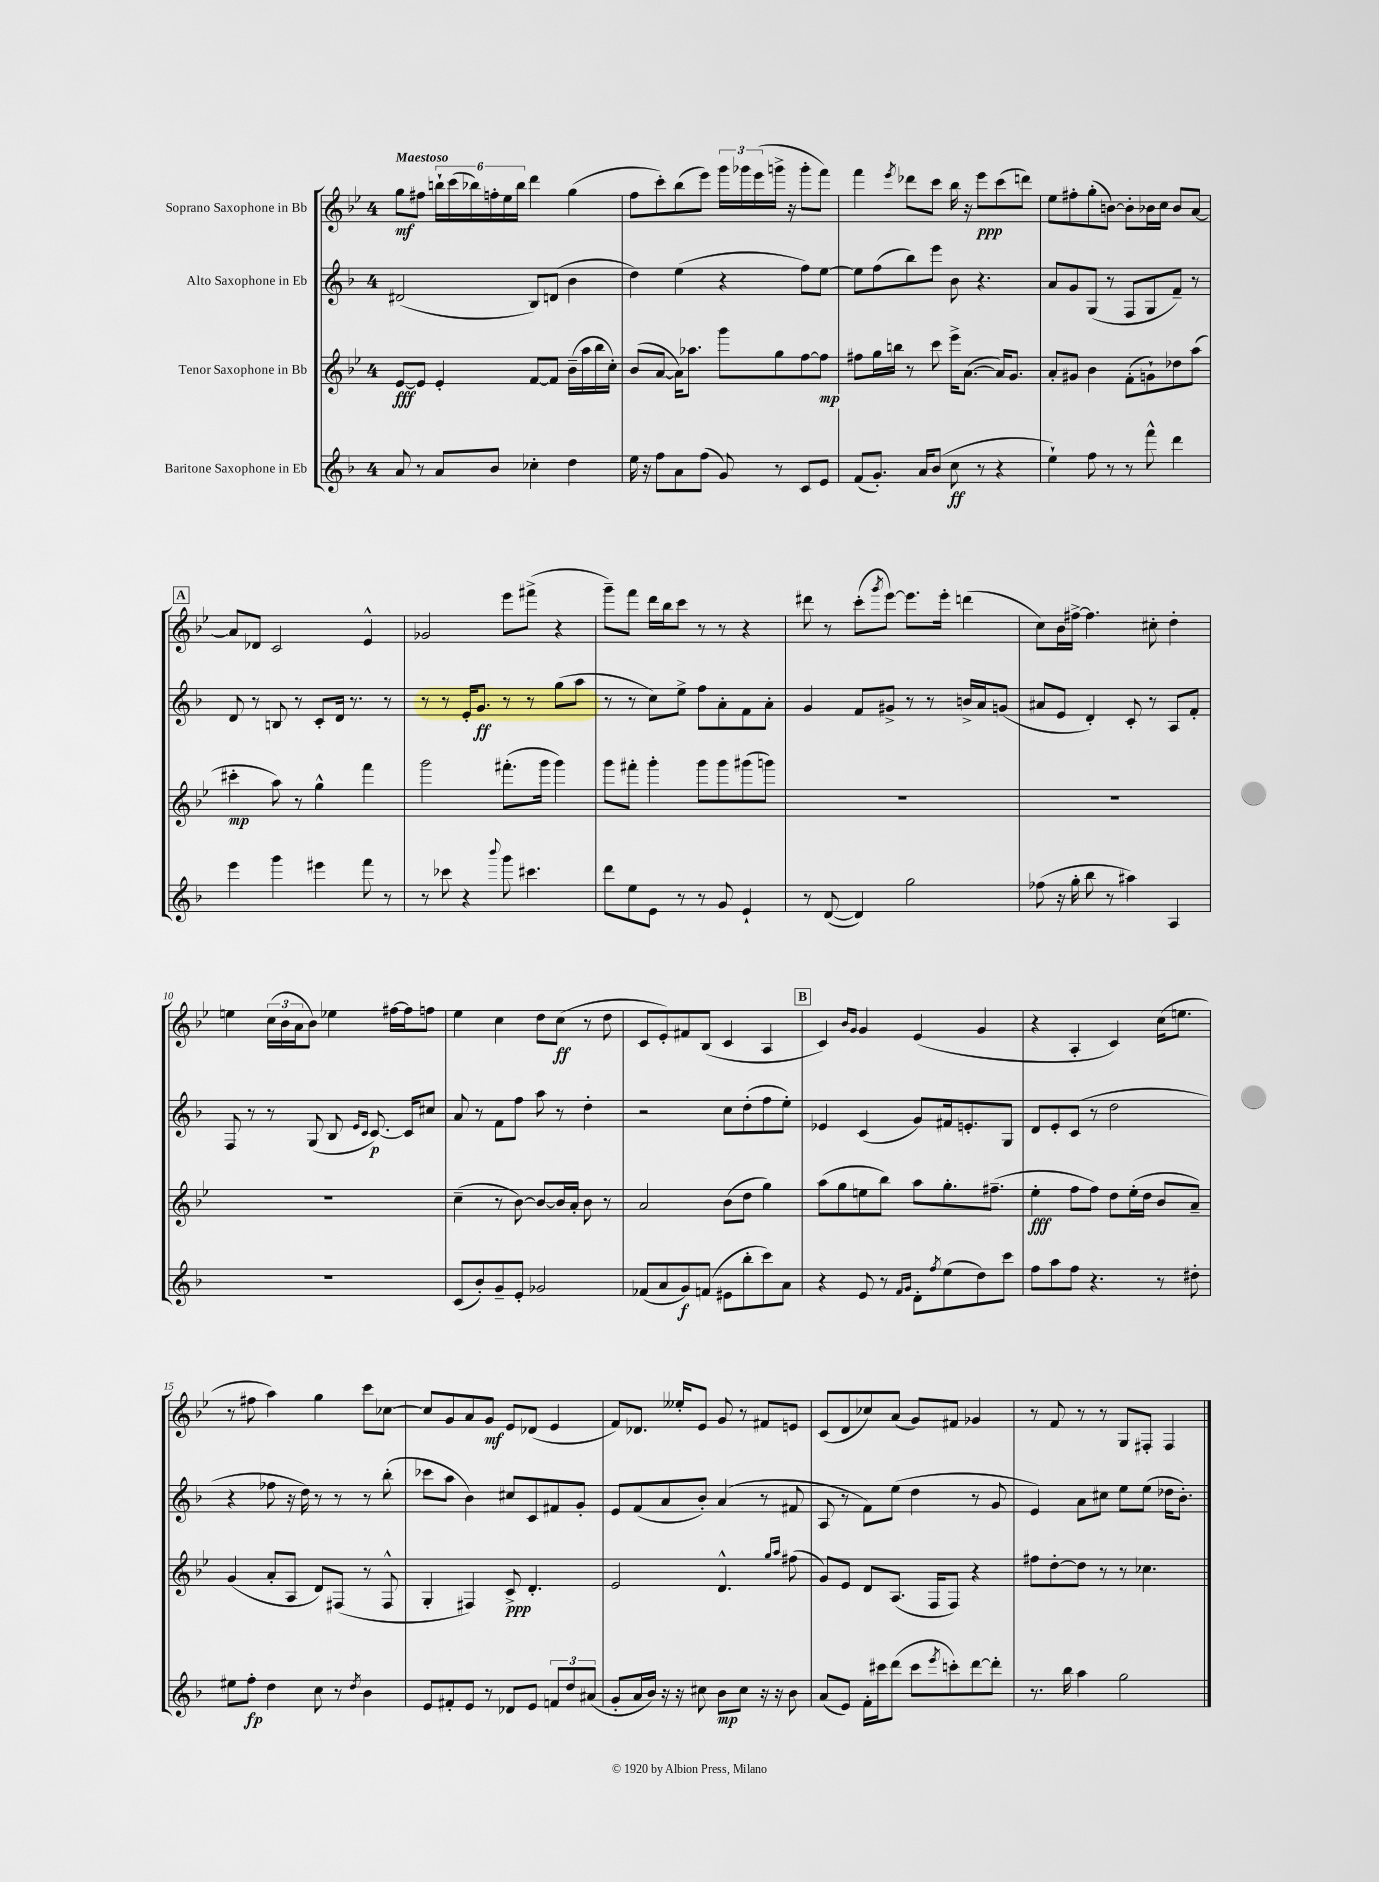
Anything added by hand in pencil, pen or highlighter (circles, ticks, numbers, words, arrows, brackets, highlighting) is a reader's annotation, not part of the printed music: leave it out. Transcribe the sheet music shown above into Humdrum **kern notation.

**kern	**dynam	**kern	**dynam	**kern	**dynam	**kern	**dynam
*part4	*part4	*part3	*part3	*part2	*part2	*part1	*part1
*staff4	*staff4	*staff3	*staff3	*staff2	*staff2	*staff1	*staff1
*I"Baritone Saxophone in Eb	*	*I"Tenor Saxophone in Bb	*	*I"Alto Saxophone in Eb	*	*I"Soprano Saxophone in Bb	*
*clefG2	*	*clefG2	*	*clefG2	*	*clefG2	*
*k[b-]	*	*k[b-e-]	*	*k[b-]	*	*k[b-e-]	*
*M4/4	*	*M4/4	*	*M4/4	*	*M4/4	*
=1	=1	=1	=1	=1	=1	=1	=1
!	!	!	!	!	!	!LO:TX:a:B:t=Maestoso	!
8a/	.	[8e-/L	fff	(2d#X/	.	8gg\L	mf
8r	.	8e-/J]	.	.	.	8ff#X\J	.
8a/L	.	4e-'/	.	.	.	24bbn`\LL	.
.	.	.	.	.	.	(24ccc\	.
.	.	.	.	.	.	24bb-X\)	.
8b-/J	.	.	.	.	.	24ffn'\	.
.	.	.	.	.	.	24ee-\	.
.	.	.	.	.	.	24bb-\JJ	.
4cc-X'\	.	[8f/L	.	8B-/L)	.	4ddd\	.
.	.	8f/J]	.	(8dn/J	.	.	.
4dd\	.	(16b-~\LL	.	4b-\	.	(4gg\	.
.	.	16aa\	.	.	.	.	.
.	.	16bb-\	.	.	.	.	.
.	.	16cc'\JJ)	.	.	.	.	.
=2	=2	=2	=2	=2	=2	=2	=2
16ee\	.	(8b-/L	.	4dd\)	.	8ff\L	.
16r	.	.	.	.	.	.	.
8ff\L	.	[8a/J	.	.	.	8ccc'\)	.
8a\	.	16a\KL])	.	(4ee\	.	(8bb-\	.
.	.	8.aa-X\J	.	.	.	.	.
(8ff\J	.	.	.	.	.	8eee-\J)	.
8g/)	.	8ggg\L	.	4r	.	24ggg\LL	.
.	.	.	.	.	.	24ggg-X\	.
.	.	.	.	.	.	(24eee-\	.
8r	.	8gg\	.	.	.	16gggn^\JJ	.
.	.	.	.	.	.	16r	.
8c/L	.	[8ff\	.	8ff\L)	.	8ggg'\L	.
8e/J	.	8ff\J]	mp	[8ee\J	.	8fff\J)	.
=3	=3	=3	=3	=3	=3	=3	=3
(8f/L	.	8ff#X\L	.	8ee\L]	.	4fff\	.
8.g'/J)	.	16gg\L	.	(8ff\	.	.	.
.	.	16bbn\JJ	.	.	.	.	.
.	.	.	.	.	.	8qeee-/	.
.	.	8r	.	8bb-\)	.	8ddd-X\L	.
16a/KL	.	.	.	.	.	.	.
(8b-/J	.	8ccc\	.	8eee\J	.	8ccc\J	.
8cc\	ff	16eee-^\KL	.	8b-\	.	16bb-\	.
.	.	([8.a\J	.	.	.	16r	.
8r	.	.	.	4.r	.	8eee-\L	ppp
4r	.	16a/KL])	.	.	.	(8ccc\	.
.	.	8.g/J	.	.	.	.	.
.	.	.	.	.	.	8dddn\J)	.
=4	=4	=4	=4	=4	=4	=4	=4
4ee`\)	.	8a'/L	.	8a/L	.	8ee-\L	.
.	.	8g#X/J	.	8g/	.	8ff#X'\	.
8ff\	.	4b-\	.	(8G/J	.	(8gg'\	.
8r	.	.	.	8r	.	[8bn\J)	.
8r	.	(8f'\L	.	8F/L	.	8b'\L]	.
8fff^^\	.	8gn`\)	.	8G/	.	16b-X\L	.
.	.	.	.	.	.	16cc\JJ	.
4ddd\	.	8dd-X\	.	8f~/J)	.	8b-/L	.
.	.	(8aa\J	.	8r	.	[8a/J	.
!!LO:LB:g=z
!!LO:REH:place=s1:t=A
=5	=5	=5	=5	=5	=5	=5	=5
4eee\	.	4ccc#X'\	mp	8d/	.	8a/L]	.
.	.	.	.	8r	.	8d-X/J	.
4ggg\	.	8aa\)	.	8Bn/	.	2c/	.
.	.	8r	.	8r	.	.	.
4eee#X\	.	4gg^^\	.	8c'/L	.	.	.
.	.	.	.	16d/Jk	.	.	.
.	.	.	.	8.r	.	.	.
8fff\	.	4fff\	.	.	.	4e-^^/	.
8r	.	.	.	8r	.	.	.
=6	=6	=6	=6	=6	=6	=6	=6
8r	.	2ggg\	.	8r	.	2g-X/	.
8ccc-X\	.	.	.	8r	.	.	.
4r	.	.	.	16e'/KL	.	.	.
.	.	.	.	8.g/J	ff	.	.
8qqbbb-/	.	.	.	.	.	.	.
8ggg\	.	(8.fff#X'\L	.	8r	.	8eee-\L	.
4.ccc#X\	.	.	.	8r	.	(8fff#X^\J	.
.	.	16ggg\Jk	.	.	.	.	.
.	.	4ggg\)	.	(8gg\L	.	4r	.
.	.	.	.	8aa\J	.	.	.
=7	=7	=7	=7	=7	=7	=7	=7
8ddd\L	.	8ggg\L	.	8r	.	8ggg~\L)	.
8ee\	.	8fff#X'\J	.	8r	.	8fff\J	.
8e\J	.	4ggg'\	.	8cc\L)	.	16ddd\LL	.
.	.	.	.	.	.	16bb-\J	.
8r	.	.	.	8ee^\J	.	8ccc\J	.
8r	.	8ggg\L	.	8ff\L	.	8r	.
8g/	.	8ggg\	.	8a'\	.	8r	.
4e`/	.	(8ggg#X\	.	8f\	.	4r	.
.	.	8gggn\J)	.	8a'\J	.	.	.
=8	=8	=8	=8	=8	=8	=8	=8
8r	.	1r	.	4g/	.	8ddd#X\	.
([8d/	.	.	.	.	.	8r	.
4d/])	.	.	.	8f/L	.	(8ccc'\L	.
.	.	.	.	.	.	8qggg/	.
.	.	.	.	8g#X^/J	.	[8eee-\J)	.
2gg\	.	.	.	8r	.	8.eee-\L]	.
.	.	.	.	8r	.	.	.
.	.	.	.	.	.	16eee-'\Jk	.
.	.	.	.	16bn^/LL	.	(4dddn\	.
.	.	.	.	16a/J	.	.	.
.	.	.	.	(8gn/J	.	.	.
=9	=9	=9	=9	=9	=9	=9	=9
(8ff-X\	.	1r	.	8a#X/L	.	8cc\L)	.
16r	.	.	.	8e/J	.	16b-\L	.
16gg'\	.	.	.	.	.	[16ff#X^\JJ	.
8bb-\	.	.	.	4d'/)	.	4.ff#\]	.
8r	.	.	.	.	.	.	.
4aa#X\)	.	.	.	8c'/	.	.	.
.	.	.	.	8r	.	8cc#X'\	.
4A/	.	.	.	8A/L	.	4dd'\	.
.	.	.	.	8f'/J	.	.	.
!!LO:LB:g=z
=10	=10	=10	=10	=10	=10	=10	=10
1r	.	1r	.	8F/	.	4een\	.
.	.	.	.	8r	.	.	.
.	.	.	.	8r	.	(24cc\LL	.
.	.	.	.	.	.	24b-\	.
.	.	.	.	.	.	24a\J	.
.	.	.	.	(8G/	.	8b-\J)	.
.	.	.	.	8B-/	.	4ee-X\	.
.	.	.	.	16qqe/LL	.	.	.
.	.	.	.	16qqc/JJ	.	.	.
.	.	.	.	[8.c/)	p	.	.
.	.	.	.	.	.	[16ff#X\LL	.
.	.	.	.	16c/KL]	.	16ff#\J]	.
.	.	.	.	8cc#X/J	.	8ffn\J	.
=11	=11	=11	=11	=11	=11	=11	=11
(8c/L	.	(4cc~\	.	8a/	.	4ee-\	.
8b-'/)	.	.	.	8r	.	.	.
8g~/	.	8r	.	8f\L	.	4cc\	.
8e'/J	.	[8b-\)	.	8ff\J	.	.	.
2g-X/	.	8b-/L_	.	8aa\	.	8dd\L	.
.	.	16b-/L]	.	8r	.	(8cc\J	ff
.	.	16a'/JJ	.	.	.	.	.
.	.	8b-\	.	4dd'\	.	8r	.
.	.	8r	.	.	.	8dd\	.
=12	=12	=12	=12	=12	=12	=12	=12
(8f-X/L	.	2a/	.	2r	.	8c/L	.
8a/	.	.	.	.	.	8e-'/)	.
8g/)	f	.	.	.	.	8f#X/	.
(8fn/J	.	.	.	.	.	(8B-/J	.
8e#X\L	.	(8b-\L	.	8cc\L	.	4c/	.
8bb-'\	.	8dd\J	.	(8dd'\	.	.	.
8ccc\)	.	4gg\)	.	8ff\	.	4A/	.
8a\J	.	.	.	8ee'\J)	.	.	.
!!LO:REH:place=s1:t=B
=13	=13	=13	=13	=13	=13	=13	=13
4r	.	(8aa\L	.	4e-X/	.	4c/)	.
.	.	8gg\	.	.	.	.	.
.	.	.	.	.	.	16qqb-/LL	.
.	.	.	.	.	.	16qqg/JJ	.
8e/	.	8een\	.	(4c/	.	4g/	.
8r	.	8bb-\J)	.	.	.	.	.
16qqf/LL	.	.	.	.	.	.	.
16qqg/JJ	.	.	.	.	.	.	.
8d'\L	.	8aa\L	.	8g/L)	.	(4e-/	.
8qff/	.	.	.	.	.	.	.
(8ee\	.	8.gg'\	.	16f#X/k	.	.	.
.	.	.	.	8.en'/	.	.	.
8dd\)	.	.	.	.	.	4g/	.
.	.	(8.ff#X~\J	.	.	.	.	.
8ccc\J	.	.	.	8G/J	.	.	.
=14	=14	=14	=14	=14	=14	=14	=14
8ff\L	.	4ee-'\	fff	8d/L	.	4r	.
8aa\	.	.	.	8e'/	.	.	.
8ff\J	.	8ff\L	.	(8c/J	.	4A'/	.
4.r	.	8ff\J)	.	8r	.	.	.
.	.	8dd\L	.	2dd\	.	4c/)	.
.	.	(16ee-'\L	.	.	.	.	.
.	.	16dd\JJ	.	.	.	.	.
8r	.	8b-/L	.	.	.	(16cc\KL	.
.	.	.	.	.	.	8.een\J	.
8dd#X'\	.	8a~/J)	.	.	.	.	.
!!LO:LB:g=z
=15	=15	=15	=15	=15	=15	=15	=15
8ee#X\L	.	(4g/	.	4r	.	8r	.
8ff'\J	fp	.	.	.	.	8ff#X\	.
4dd\	.	8a'/L	.	8ff-X\	.	4aa\)	.
.	.	8A/J	.	16r	.	.	.
.	.	.	.	16dd\)	.	.	.
8cc\	.	8d/L)	.	8r	.	4gg\	.
8r	.	(8F#X/J	.	8r	.	.	.
8qdd/	.	.	.	.	.	.	.
4b-\	.	8r	.	8r	.	8ccc\L	.
.	.	8F#^^/	.	(8bb-'\	.	[8cc-X\J	.
=16	=16	=16	=16	=16	=16	=16	=16
8e/L	.	4G'/	.	8ccc-X\L	.	8cc-/L]	.
8f#X'/	.	.	.	8aa\J	.	8g/	.
8e/J	.	4F#X/)	.	4b-\)	.	8a/	.
8r	.	.	.	.	.	8g/J	mf
8d-X/L	.	8c^/	ppp	8cc#X/L	.	8e-/L	.
8e/J	.	4.d'/	.	8c/	.	(8d-X/J	.
12fn/L	.	.	.	8f#X/	.	4e-/	.
12dd/	.	.	.	.	.	.	.
.	.	.	.	8g'/J	.	.	.
(12a#X/J	.	.	.	.	.	.	.
=17	=17	=17	=17	=17	=17	=17	=17
8g'/L	.	2e-/	.	8e/L	.	8f/L)	.
16a/L	.	.	.	(8f/	.	8.d-X/J	.
16b-/JJ)	.	.	.	.	.	.	.
16r	.	.	.	8a/	.	.	.
16r	.	.	.	.	.	16ee--X'/KL	.
8cc#X\	.	.	.	8b-'/J)	.	8e-/J	.
8b-\L	mp	4.d^^/	.	(4a/	.	8g/	.
8cc#\J	.	.	.	.	.	8r	.
16r	.	.	.	8r	.	8f#X/L	.
16r	.	.	.	.	.	.	.
.	.	16qqgg/LL	.	.	.	.	.
.	.	16qqaa/JJ	.	.	.	.	.
8b-\	.	(8ff#X\	.	8f#X/	.	8en/J	.
=18	=18	=18	=18	=18	=18	=18	=18
(8a/L	.	8g/L)	.	8A/	.	(8c/L	.
8e/J)	.	8e-/J	.	8r	.	8d/	.
16f'\LL	.	8d/L	.	8f\L)	.	8cc-X/)	.
16ccc#X\J	.	.	.	.	.	.	.
(8ddd\J	.	(8.A/J	.	(8ee\J	.	(8a/J	.
8ccc#\L	.	.	.	4dd\	.	8g/L)	.
.	.	16F/KL	.	.	.	.	.
8qeee/	.	.	.	.	.	.	.
8cccn'\)	.	8F/J)	.	.	.	8f#X/J	.
[8ddd\	.	4r	.	8r	.	4g-X/	.
8ddd'\J]	.	.	.	8g/	.	.	.
=19	=19	=19	=19	=19	=19	=19	=19
8.r	.	8ff#X\L	.	4e/)	.	8r	.
.	.	[8dd'\	.	.	.	8f/	.
16bb-\	.	.	.	.	.	.	.
4aa\	.	8dd\J]	.	8a\L	.	8r	.
.	.	8r	.	8cc#X\J	.	8r	.
2gg\	.	8r	.	8ee\L	.	8G/L	.
.	.	4.cc-X\	.	(8ee\J	.	8F#X'/J	.
.	.	.	.	16dd-X\KL	.	4F#/	.
.	.	.	.	8.b-'\J)	.	.	.
==	==	==	==	==	==	==	==
*-	*-	*-	*-	*-	*-	*-	*-
